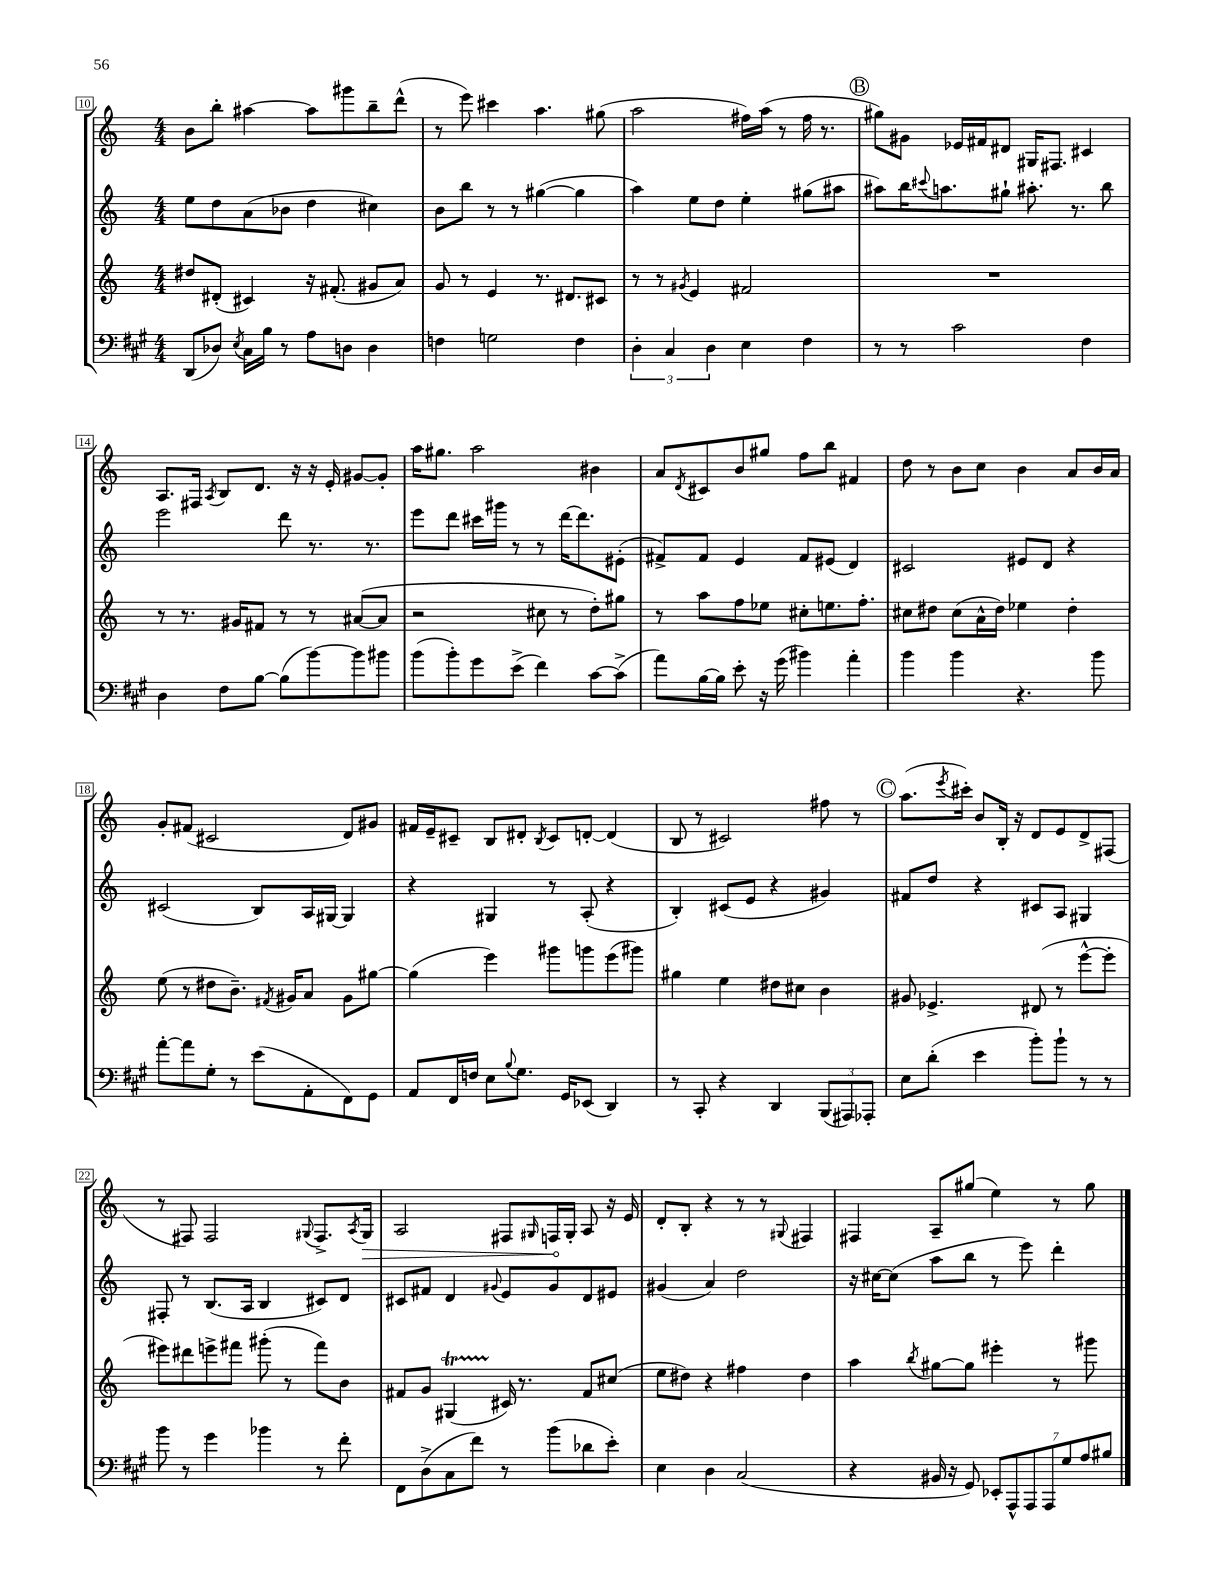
<<
\new StaffGroup <<
\new Staff = "s0" {
    \clef treble \key c \major \numericTimeSignature \time 4/4
    b'8 b''8-. ais''4~ ais''8 gis'''8 b''8-- d'''8-^( |
    r8 e'''8) cis'''4 a''4. gis''8( |
    a''2 fis''16) a''16( r8 fis''16 r8. |
    \mark \markup { \circle "B" } gis''8) gis'8 ees'16 fis'16 dis'8 gis16 fis8. cis'4 |
    a8. fis16 \acciaccatura { a8 } b8 d'8. r16 r16 e'16-. gis'8~ gis'8-. |
    a''16 gis''8. a''2 bis'4 |
    a'8 \acciaccatura { d'8 } cis'8 b'8 gis''8 f''8 b''8 fis'4 |
    d''8 r8 b'8 c''8 b'4 a'8 b'16 a'16 |
    g'8-. fis'8( cis'2 d'8) gis'8 |
    fis'16 e'16-- cis'8-- b8 dis'8-. \acciaccatura { b8 } cis'8 d'8~-. d'4( |
    b8 r8 cis'2) fis''8 r8 |
    \mark \markup { \circle "C" } a''8.( \acciaccatura { e'''8 } cis'''16-.) b'8 b16-. r16 d'8 e'8 d'8-> fis8( |
    r8 fis8) fis2 \appoggiatura { gis8 } fis8.-> \acciaccatura { a8 } \once \override Hairpin.circled-tip = ##t gis16\> |
    a2 fis8 \grace { gis16 } f16\! gis16-. a8 r16 e'16 |
    d'8-. b8-. r4 r8 r8 \appoggiatura { gis8 } fis4 |
    fis4 a8-- gis''8( e''4) r8 gis''8 \bar "|." |
}
\new Staff = "s1" {
    \clef treble \key c \major \numericTimeSignature \time 4/4
    e''8 d''8 a'8( bes'8 d''4 cis''4) |
    b'8 b''8 r8 r8 gis''4~( gis''4 |
    a''4) e''8 d''8 e''4-. gis''8( ais''8 |
    \mark \markup { \circle "B" } ais''8) b''16 \appoggiatura { cis'''8 } a''8. gis''8-! ais''8.-. r8. b''8 |
    e'''2 d'''8 r8. r8. |
    e'''8 d'''8 cis'''16 gis'''16 r8 r8 d'''16~ d'''8. eis'8-.( |
    fis'8->) fis'8 e'4 fis'8 eis'8( d'4) |
    cis'2 eis'8 d'8 r4 |
    cis'2( b8) a16 gis16~ gis4 |
    r4 gis4 r8 a8-.( r4 |
    b4-.) cis'8( e'8 r4 gis'4) |
    \mark \markup { \circle "C" } fis'8 d''8 r4 cis'8 a8 gis4 |
    fis8-. r8 b8.( a16 b4 cis'8) d'8 |
    cis'8 fis'8 d'4 \appoggiatura { gis'8 } e'8 gis'8 d'8 eis'8 |
    gis'4( a'4) d''2 |
    r16 cis''16~ cis''8( a''8 b''8 r8 e'''8) d'''4-. \bar "|." |
}
\new Staff = "s2" {
    \clef treble \key c \major \numericTimeSignature \time 4/4
    dis''8 dis'8-.( cis'4) r16 fis'8.-.( gis'8 a'8) |
    g'8 r8 e'4 r8. dis'8. cis'8 |
    r8 r8 \acciaccatura { gis'8 } e'4 fis'2 |
    \mark \markup { \circle "B" } R1 |
    r8 r8. gis'16 fis'8 r8 r8 ais'8~( ais'8 |
    r2 cis''8 r8 d''8-.) gis''8 |
    r8 a''8 f''8 ees''8 cis''8-. e''8. f''8.-. |
    cis''8 dis''8 cis''8( a'16-^ dis''16) ees''4 dis''4-. |
    e''8( r8 dis''8 b'8.--) \acciaccatura { fis'8 } gis'16 a'8 gis'8 gis''8~ |
    gis''4( e'''4) gis'''8 g'''8 e'''8( gis'''8) |
    gis''4 e''4 dis''8 cis''8 b'4 |
    \mark \markup { \circle "C" } gis'8 ees'4.-> dis'8( r8 e'''8~-^ e'''8-. |
    eis'''8) dis'''8 e'''8-> fis'''8 gis'''8-.( r8 fis'''8) b'8 |
    fis'8 g'8 gis4\startTrillSpan( cis'16\stopTrillSpan) r8. fis'8 cis''8( |
    e''8 dis''8) r4 fis''4 dis''4 |
    a''4 \acciaccatura { b''8 } gis''8~ gis''8 eis'''4-. r8 gis'''8 \bar "|." |
}
\new Staff = "s3" {
    \clef bass \key a \major \numericTimeSignature \time 4/4
    d,8( des8) \acciaccatura { e8 } cis16 b16 r8 a8 d8 d4 |
    f4 g2 f4 |
    \tuplet 3/2 { d4-. cis4 d4 } e4 fis4 |
    \mark \markup { \circle "B" } r8 r8 cis'2 fis4 |
    d4 fis8 b8~ b8( b'8~) b'8 bis'8 |
    b'8( b'8-.) gis'8 e'8->( fis'4) cis'8~ cis'8->( |
    a'8) b16~ b16 e'8-. r16 gis'16( bis'4) a'4-. |
    b'4 b'4 r4. b'8 |
    a'8~-. a'8 gis8-. r8 e'8( a,8-. fis,8) gis,8 |
    a,8 fis,16 f16 e8 \appoggiatura { b8 } gis8. gis,16 ees,8( d,4) |
    r8 cis,8-. r4 d,4 \tuplet 3/2 { b,,8( ais,,8) aes,,8-. } |
    \mark \markup { \circle "C" } e8 d'8-.( e'4 b'8-.) b'8-! r8 r8 |
    b'8 r8 gis'4 bes'4 r8 fis'8-. |
    fis,8 d8->( cis8 fis'8) r8 b'8( des'8 e'8-.) |
    e4 d4 cis2( |
    r4 bis,16 r16 gis,8) \tuplet 7/4 { ees,8-. a,,8-^ a,,8 a,,8 gis8 a8 bis8 } \bar "|." |
}
>>
>>
\layout { \context { \Score currentBarNumber = #10 \override BarNumber.stencil = #(make-stencil-boxer 0.1 0.3 ly:text-interface::print) } }
